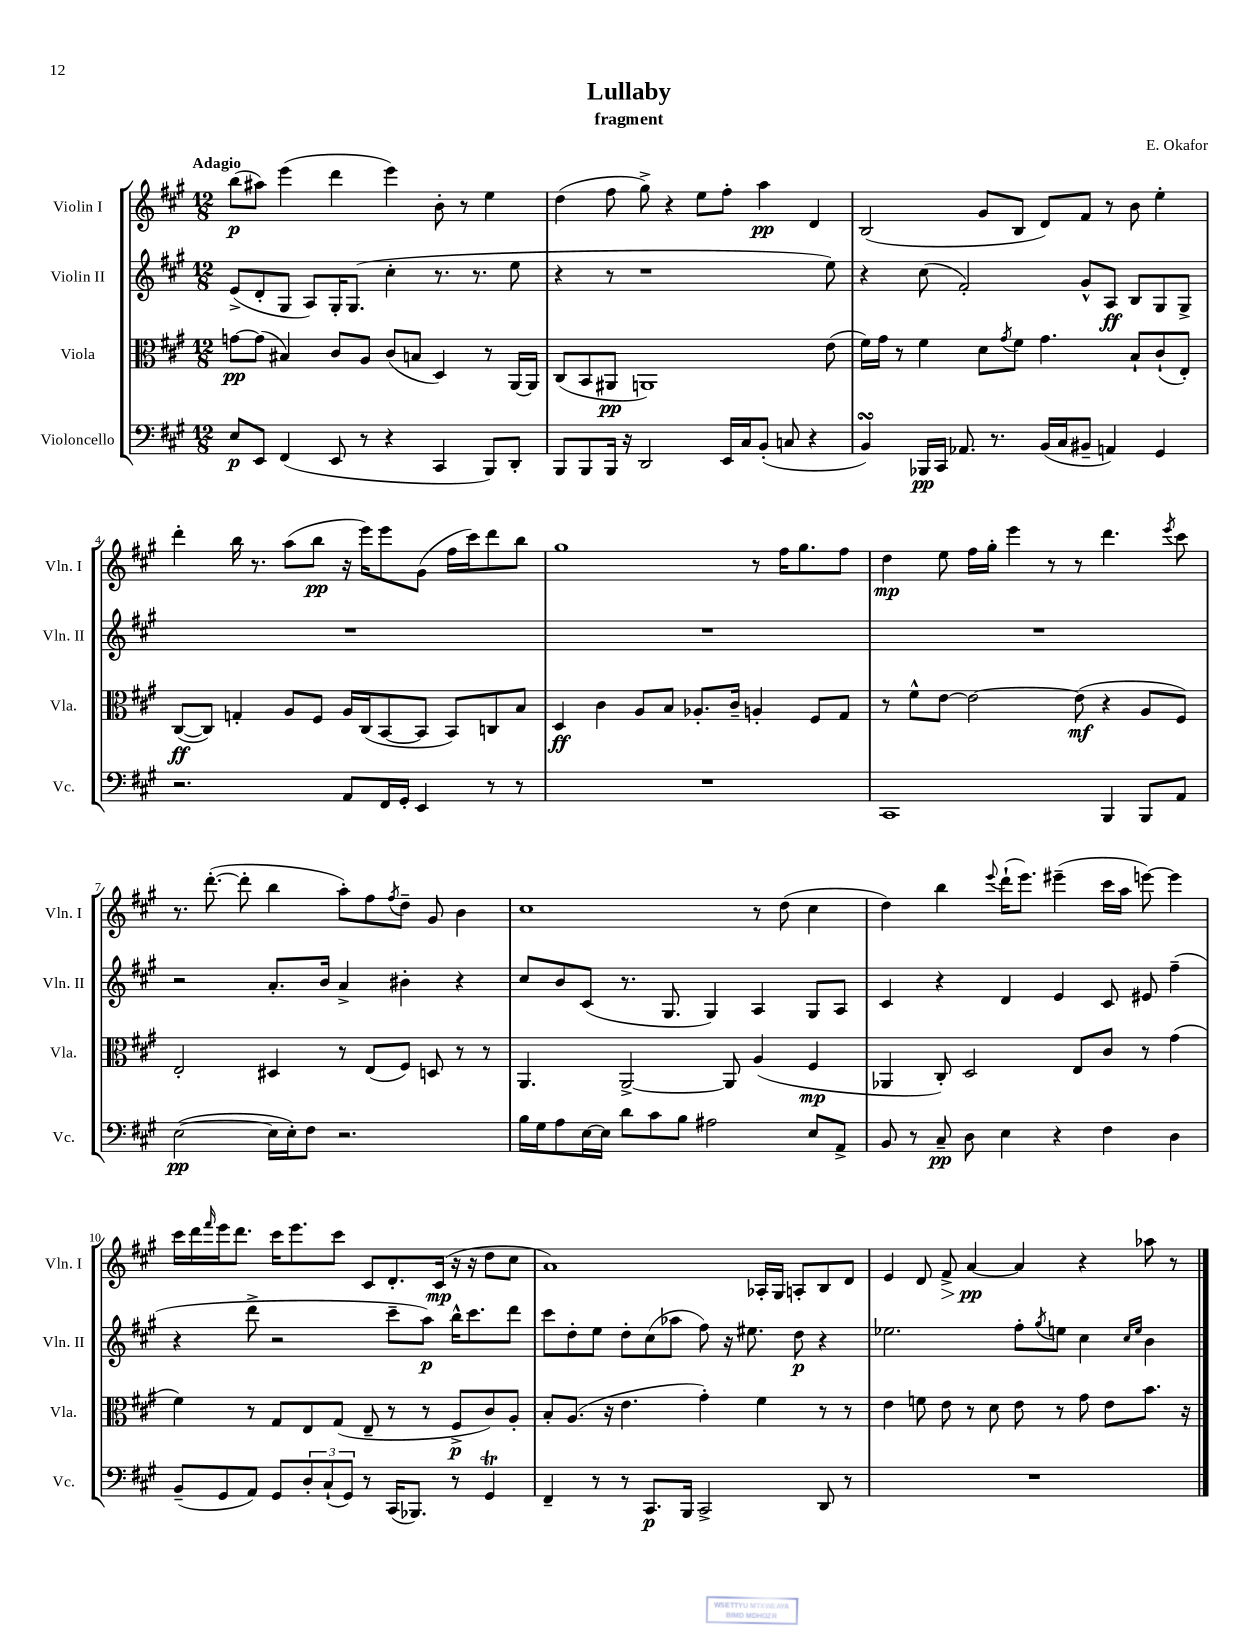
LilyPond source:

\header { title = "Lullaby" composer = "E. Okafor" subtitle = "fragment" }
<<
\new StaffGroup <<
\new Staff = "s0" \with { instrumentName = "Violin I" shortInstrumentName = "Vln. I" } {
    \clef treble \key a \major \numericTimeSignature \time 12/8 \tempo "Adagio"
    b''8\p( ais''8) e'''4( d'''4 e'''4) b'8-. r8 e''4 |
    d''4( fis''8 gis''8->) r4 e''8 fis''8-. a''4\pp d'4 |
    b2( gis'8 b8 d'8) fis'8 r8 b'8 e''4-. |
    d'''4-. b''16 r8. a''8( b''8\pp r16 e'''16) e'''8 gis'8( fis''16 cis'''16) d'''8 b''8 |
    gis''1 r8 fis''16 gis''8. fis''8 |
    d''4\mp e''8 fis''16 gis''16-. e'''4 r8 r8 d'''4. \acciaccatura { e'''8 } cis'''8 |
    r8. d'''8.~-.( d'''8-. b''4 a''8-.) fis''8 \acciaccatura { fis''8 } d''8-- gis'8 b'4 |
    cis''1 r8 d''8( cis''4 |
    d''4) b''4 \appoggiatura { e'''8 } d'''16-!( e'''8.) eis'''4--( cis'''16 a''16 e'''8~) e'''4 |
    cis'''16 d'''16 \grace { fis'''16 } e'''16 d'''8. cis'''16 e'''8. cis'''8 cis'8 d'8.-. cis'16\mp( r16 r16 d''8 cis''8 |
    a'1) aes16-. gis16 a8-. b8 d'8 |
    e'4 d'8 fis'8->\> a'4~\pp\! a'4 r4 aes''8 r8 \bar "|." |
}
\new Staff = "s1" \with { instrumentName = "Violin II" shortInstrumentName = "Vln. II" } {
    \clef treble \key a \major \numericTimeSignature \time 12/8
    e'8->( d'8-. gis8 a8) gis16-. gis8.( cis''4-. r8. r8. e''8 |
    r4 r8 r1 e''8) |
    r4 cis''8( fis'2-.) gis'8-^ a8\ff b8 gis8 gis8-> |
    R1. |
    R1. |
    R1. |
    r2 a'8.-. b'16 a'4-> bis'4-. r4 |
    cis''8 b'8 cis'8( r8. gis8. gis4) a4 gis8 a8 |
    cis'4 r4 d'4 e'4 cis'8 eis'8 fis''4--( |
    r4 d'''8-> r2 cis'''8-- a''8\p) b''16-^ cis'''8. d'''8 |
    cis'''8 d''8-. e''8 d''8-. cis''8( aes''8 fis''8) r16 eis''8. d''8\p r4 |
    ees''2. fis''8-. \acciaccatura { gis''8 } e''8 cis''4 \grace { cis''16 e''16 } b'4 \bar "|." |
}
\new Staff = "s2" \with { instrumentName = "Viola" shortInstrumentName = "Vla." } {
    \clef alto \key a \major \numericTimeSignature \time 12/8
    g'8~\pp g'8( bis4) cis'8 a8 cis'8( b8 d4) r8 a,16~ a,16 |
    cis8( b,8 ais,8\pp a,1) e'8( |
    fis'16) gis'16 r8 fis'4 d'8 \acciaccatura { gis'8 } fis'8 gis'4. b8-! cis'8-!( e8-.) |
    cis8~\ff( cis8) g4-. a8 fis8 a16 cis16( b,8~ b,8 b,8) c8 b8 |
    d4\ff cis'4 a8 b8 aes8.-. cis'16-- a4-. fis8 gis8 |
    r8 fis'8-^ e'8~ e'2~ e'8\mf( r4 a8 fis8) |
    e2-. dis4 r8 e8( fis8) d8 r8 r8 |
    a,4. a,2~-> a,8 a4( fis4\mp |
    aes,4 cis8-.) d2 e8 cis'8 r8 gis'4( |
    fis'4) r8 gis8 e8 gis8( e8-- r8 r8 fis8->\p cis'8) a8-. |
    b8-. a8.( r16 e'4. gis'4-.) fis'4 r8 r8 |
    e'4 f'8 e'8 r8 d'8 e'8 r8 gis'8 e'8 b'8. r16 \bar "|." |
}
\new Staff = "s3" \with { instrumentName = "Violoncello" shortInstrumentName = "Vc." } {
    \clef bass \key a \major \numericTimeSignature \time 12/8
    e8\p e,8 fis,4( e,8 r8 r4 cis,4 b,,8) d,8-. |
    b,,8 b,,8 b,,16 r16 d,2 e,16 cis16 b,8-.( c8 r4 |
    b,4\turn) bes,,16\pp cis,16 aes,8. r8. b,16( cis16 bis,8-- a,4) gis,4 |
    r2. a,8 fis,16 gis,16-. e,4 r8 r8 |
    R1. |
    cis,1 b,,4 b,,8 a,8 |
    e2~\pp( e16 e16-.) fis8 r2. |
    b16 gis16 a8 e16~ e16 d'8 cis'8 b8 ais2 e8 a,8-> |
    b,8 r8 cis8--\pp d8 e4 r4 fis4 d4 |
    b,8--( gis,8 a,8) gis,8 \tuplet 3/2 { d8-. cis8-!( gis,8) } r8 cis,16( bes,,8.) r8 gis,4\trill |
    fis,4-- r8 r8 cis,8.\p b,,16 cis,2-> d,8 r8 |
    R1. \bar "|." |
}
>>
>>
